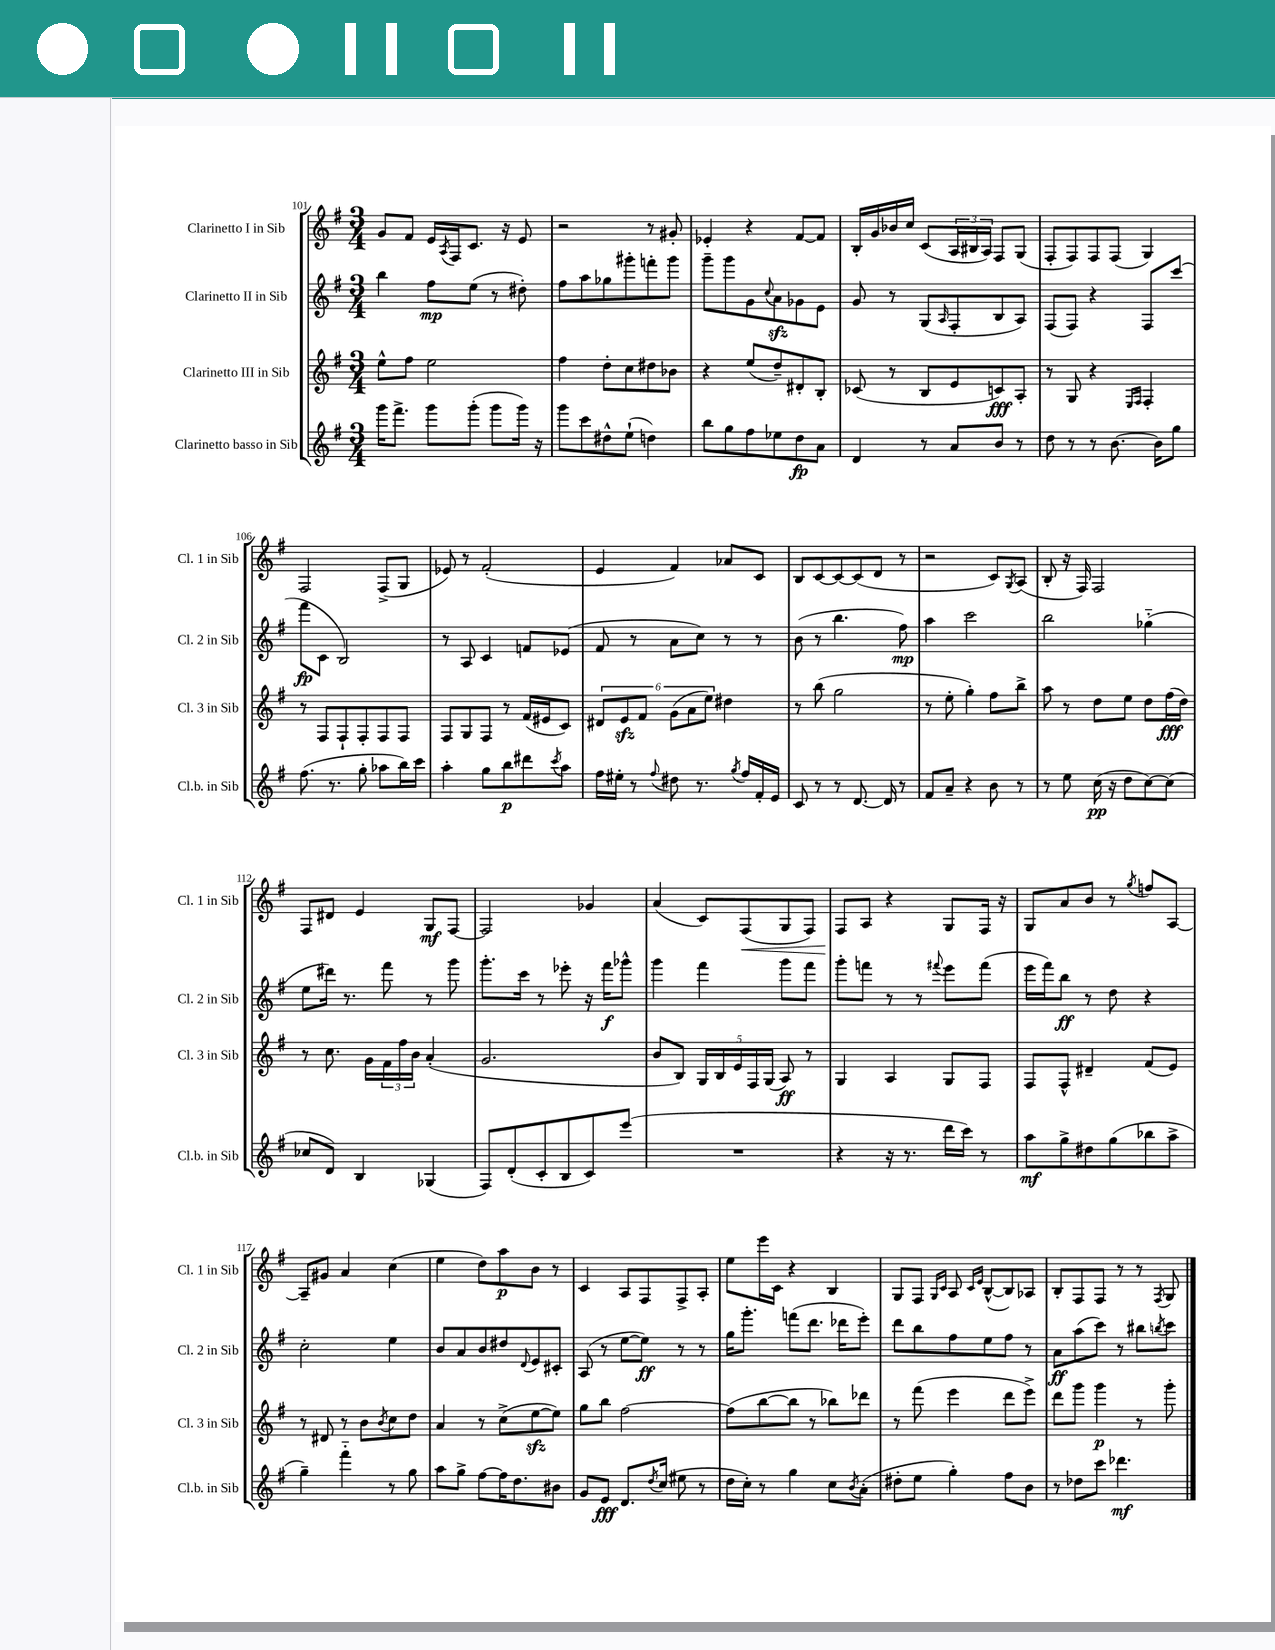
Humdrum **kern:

**kern	**dynam	**kern	**dynam	**kern	**dynam	**kern	**dynam
*part4	*part4	*part3	*part3	*part2	*part2	*part1	*part1
*staff4	*staff4	*staff3	*staff3	*staff2	*staff2	*staff1	*staff1
*I"Clarinetto basso in Sib	*	*I"Clarinetto III in Sib	*	*I"Clarinetto II in Sib	*	*I"Clarinetto I in Sib	*
*I'Cl.b. in Sib	*	*I'Cl. 3 in Sib	*	*I'Cl. 2 in Sib	*	*I'Cl. 1 in Sib	*
*clefG2	*	*clefG2	*	*clefG2	*	*clefG2	*
*k[f#]	*	*k[f#]	*	*k[f#]	*	*k[f#]	*
*M3/4	*	*M3/4	*	*M3/4	*	*M3/4	*
=101	=101	=101	=101	=101	=101	=101	=101
16ggg\KL	.	8ee^^\L	.	4bb\	.	8g/L	.
8.fff#^\J	.	.	.	.	.	.	.
.	.	8ff#\J	.	.	.	8f#/J	.
8ggg\L	.	2ee\	.	8ff#\L	mp	16e/LL	.
.	.	.	.	.	.	8qA/	.
.	.	.	.	.	.	16F#/J	.
(8ggg'\J	.	.	.	(8ee\J	.	8.c/J	.
8ggg\L	.	.	.	8r	.	.	.
.	.	.	.	.	.	16r	.
16ggg\Jk)	.	.	.	8dd#X'\)	.	8e/	.
16r	.	.	.	.	.	.	.
=102	=102	=102	=102	=102	=102	=102	=102
8ggg\L	.	4ff#\	.	8ff#\L	.	2r	.
8ccc\	.	.	.	8aa\	.	.	.
8dd#X^^\	.	8dd'\L	.	8gg-X\	.	.	.
(8ee`\J	.	8cc\	.	8ggg#X'\	.	.	.
4ddn\)	.	8dd#X\	.	8fffn'\	.	8r	.
.	.	8b-X\J	.	8ggg#\J	.	8g#X'/	.
=103	=103	=103	=103	=103	=103	=103	=103
8bb\L	.	4r	.	8ggg~\L	.	4e-X'/	.
8gg\	.	.	.	8ggg\	.	.	.
8ff#\	.	(8ee/L	.	8g\	.	4r	.
.	.	.	.	8qqcc/	.	.	.
8ee-X\	.	8dd~/)	.	8azz\	.	.	.
8dd\	fp	8d#X'/	.	8g-X\	.	[8f#/L	.
8a\J	.	8B'/J	.	8e\J	.	8f#/J]	.
=104	=104	=104	=104	=104	=104	=104	=104
4d/	.	(8c-X/	.	8g/	.	16B'/LL	.
.	.	.	.	.	.	16g/	.
.	.	8r	.	8r	.	16b-X/	.
.	.	.	.	.	.	16cc/JJ	.
8r	.	8B/L	.	(8G/L	.	(8c/L	.
.	.	.	.	16qqA/	.	.	.
8a/L	.	8e/	.	8F#'/	.	24A/L	.
.	.	.	.	.	.	24B#X/	.
.	.	.	.	.	.	24A/JJ)	.
8b/J	.	8cn/)	fff	8B/	.	8F#/L	.
8r	.	8A'/J	.	8A/J)	.	(8G/J	.
=105	=105	=105	=105	=105	=105	=105	=105
8dd\	.	8r	.	(8F#/L	.	8F#'/L	.
8r	.	8G/	.	8F#/J)	.	8F#/)	.
8r	.	4r	.	4r	.	8F#/	.
[8.b\	.	.	.	.	.	(8F#/J	.
.	.	16qqE/LL	.	.	.	.	.
.	.	16qqF#/JJ	.	.	.	.	.
.	.	4F#'/	.	8F#/L	.	4G/)	.
16b\KL]	.	.	.	.	.	.	.
8gg\J	.	.	.	(8ccc/J	.	.	.
!!LO:LB:g=z
=106	=106	=106	=106	=106	=106	=106	=106
(8.ff#\	.	8r	.	8fff#\L	fp	2F#/	.
.	.	8F#/L	.	8c\J	.	.	.
8.r	.	.	.	.	.	.	.
.	.	8F#`/	.	2B/)	.	.	.
8gg'\	.	8F#'/	.	.	.	.	.
8aa-X\L	.	8F#/	.	.	.	(8F#^/L	.
16bb\L)	.	8F#/J	.	.	.	8G/J	.
16ccc\JJ	.	.	.	.	.	.	.
=107	=107	=107	=107	=107	=107	=107	=107
4aa'\	.	8F#/L	.	8r	.	8e-X/)	.
.	.	8G/	.	8A/	.	8r	.
8gg\L	.	8F#/J	.	4c/	.	(2f#'/	.
8bb\	p	8r	.	.	.	.	.
8ddd#X\	.	(16f#/LL	.	8fn/L	.	.	.
.	.	16e#X/J	.	.	.	.	.
8qccc/	.	.	.	.	.	.	.
8aa\J	.	8c/J)	.	(8e-X/J	.	.	.
=108	=108	=108	=108	=108	=108	=108	=108
16ff#\LL	.	12d#X/L	.	8f#/	.	4e/	.
16ee#X'\JJ	.	.	.	.	.	.	.
.	.	12ezz/	.	.	.	.	.
8r	.	.	.	8r	.	.	.
.	.	12f#/J	.	.	.	.	.
8qqff#/	.	.	.	.	.	.	.
8dd#X\	.	(12g\L	.	8a\L	.	4f#/)	.
.	.	12a\	.	.	.	.	.
8.r	.	.	.	8cc\J)	.	.	.
.	.	12ee\J)	.	.	.	.	.
.	.	4dd#X\	.	8r	.	8a-X/L	.
8qgg/	.	.	.	.	.	.	.
16ff#/LL	.	.	.	.	.	.	.
16f#'/	.	.	.	8r	.	8c/J	.
16e/JJ	.	.	.	.	.	.	.
=109	=109	=109	=109	=109	=109	=109	=109
8c/	.	8r	.	(8b\	.	8B/L	.
8r	.	(8bb\	.	8r	.	[8c/	.
8r	.	2gg\	.	4.bb\	.	8c/_	.
[8.d/	.	.	.	.	.	(8c/]	.
.	.	.	.	.	.	8d/J	.
16d/]	.	.	.	.	.	.	.
8r	.	.	.	8ff#\)	mp	8r	.
=110	=110	=110	=110	=110	=110	=110	=110
8f#/L	.	8r	.	4aa\	.	2r	.
8a~/J	.	8ee'\	.	.	.	.	.
4r	.	4gg'\)	.	2ccc\	.	.	.
8b\	.	8ff#\L	.	.	.	8c/L)	.
.	.	.	.	.	.	8qG/	.
8r	.	8bb^\J	.	.	.	(8A/J	.
=111	=111	=111	=111	=111	=111	=111	=111
8r	.	8aa\	.	2bb\	.	8B'/	.
8ee\	.	8r	.	.	.	16r	.
.	.	.	.	.	.	16F#/)	.
(16cc\	pp	8dd\L	.	.	.	2F#/	.
16r	.	.	.	.	.	.	.
8dd\L	.	8ee\J	.	.	.	.	.
[8cc\)	.	8dd\L	.	(4gg-X\	.	.	.
(8cc\J]	.	(16ff#\L	fff	.	.	.	.
.	.	16dd\JJ)	.	.	.	.	.
!!LO:LB:g=z
=112	=112	=112	=112	=112	=112	=112	=112
8cc-X/L	.	8r	.	8ee\L	.	8F#/L	.
8d/J)	.	8.cc\	.	16ddd#X\Jk)	.	8d#X/J	.
.	.	.	.	8.r	.	.	.
4B/	.	.	.	.	.	4e/	.
.	.	16g\LL	.	.	.	.	.
.	.	24f#\	.	8fff#\	.	.	.
.	.	24ff#\	.	.	.	.	.
.	.	24b\JJ	.	.	.	.	.
(4G-X/	.	(4a'/	.	8r	.	8G/L	mf
.	.	.	.	8ggg\	.	[8F#/J	.
=113	=113	=113	=113	=113	=113	=113	=113
8F#/L)	.	2.g/	.	8.ggg'\L	.	2F#/]	.
(8d'/	.	.	.	.	.	.	.
.	.	.	.	16ccc\Jk	.	.	.
8c'/	.	.	.	8r	.	.	.
8B/	.	.	.	8eee-X'\	.	.	.
8c/)	.	.	.	16r	.	4g-X/	.
.	.	.	.	16fff#\KL	f	.	.
(8eee/J	.	.	.	8ggg-X^^\J	.	.	.
=114	=114	=114	=114	=114	=114	=114	=114
2.r	.	8b/L	.	4ggg\	.	(4a/	.
.	.	8B/J)	.	.	.	.	.
.	.	20G/LL	.	4fff#\	.	8c/L)	.
.	.	20B/	.	.	.	.	.
.	.	20e/	.	.	.	.	.
!	!	!	!	!	!	!	!LO:HP:b
.	.	.	.	.	.	(8F#/	<
.	.	20F#/	.	.	.	.	.
.	.	(20G/JJ	.	.	.	.	.
.	.	8A/)	ff	8ggg\L	.	8G/	.
.	.	8r	.	8fff#\J	.	8F#/J)	.
=115	=115	=115	=115	=115	=115	=115	=115
4r	.	4G/	.	8ggg'\L	.	8F#/L	.
.	.	.	.	8fffn\J	.	8A/J	[
16r	.	4A/	.	8r	.	4r	.
8.r	.	.	.	.	.	.	.
.	.	.	.	8r	.	.	.
.	.	.	.	8qqfff#X/	.	.	.
16ddd\LL	.	8G/L	.	8eee\L	.	8G/L	.
16ccc\JJ)	.	.	.	.	.	.	.
8r	.	8F#/J	.	(8fff#\J	.	16F#/Jk	.
.	.	.	.	.	.	16r	.
=116	=116	=116	=116	=116	=116	=116	=116
8aa\L	mf	8F#/L	.	16eee\LL	.	8G/L	.
.	.	.	.	16fff#\J)	.	.	.
8gg^\	.	8F#^^/J	.	8bb\J	ff	8a/	.
8dd#X\	.	4d#X~/	.	8r	.	8b/J	.
(8gg\	.	.	.	8dd\	.	8r	.
.	.	.	.	.	.	8qgg/	.
8bb-X\	.	(8f#/L	.	4r	.	8ffn/L	.
8aa^\J	.	8e/J)	.	.	.	[8A/J	.
!!LO:LB:g=z
=117	=117	=117	=117	=117	=117	=117	=117
4gg~\)	.	8r	.	2cc'\	.	8A~/L]	.
.	.	8d#X/	.	.	.	8g#X/J	.
4fff#\	.	8r	.	.	.	4a/	.
.	.	8b\L	.	.	.	.	.
.	.	8qb/	.	.	.	.	.
8r	.	8cc\	.	4ee\	.	(4cc\	.
8gg\	.	8dd\J	.	.	.	.	.
=118	=118	=118	=118	=118	=118	=118	=118
8aa\L	.	4a/	.	8b/L	.	4ee\	.
8gg^\J	.	.	.	8a/	.	.	.
[8ff#\L	.	8r	.	8b/	.	8dd\L)	.
16ff#\K]	.	(8cc^\L	.	8dd#X/	.	8aa\	p
8.dd\	.	.	.	.	.	.	.
.	.	.	.	8qqd/	.	.	.
.	.	[8eezz\	.	8e/	.	8b\J	.
8b#X\J	.	8ee\J])	.	8c#X'/J	.	8r	.
=119	=119	=119	=119	=119	=119	=119	=119
8g/L	.	8gg\L	.	(8A/	.	4c/	.
8e/J	fff	8bb\J	.	8r	.	.	.
8.d/L	.	[2ff#\	.	[8ee\L	.	8A/L	.
.	.	.	.	8ee\J])	ff	8F#/	.
8qdd/	.	.	.	.	.	.	.
(16cc/Jk	.	.	.	.	.	.	.
8ee#X\	.	.	.	8r	.	8F#^/	.
8r	.	.	.	8r	.	8A'/J	.
=120	=120	=120	=120	=120	=120	=120	=120
16dd\LL	.	(8ff#\L]	.	16gg\KL	.	8ee\L	.
16cc'\JJ)	.	.	.	8.ggg'\J	.	.	.
8r	.	[8bb\	.	.	.	16eee\L	.
.	.	.	.	.	.	16c\JJ	.
4gg\	.	8bb\J]	.	(8fffn\L	.	4r	.
.	.	8r	.	8.ddd\J	.	.	.
8cc\L	.	8bb-X\L)	.	.	.	4B/	.
.	.	.	.	16ddd-X\KL	.	.	.
8qb/	.	.	.	.	.	.	.
(8a'\J	.	8ddd-X\J	.	8eee'\J)	.	.	.
=121	=121	=121	=121	=121	=121	=121	=121
8dd#X'\L	.	8r	.	8ddd\L	.	8G/L	.
8ee\J	.	(8fff#\	.	8bb\	.	8F#/J	.
.	.	.	.	.	.	16qqG/LL	.
.	.	.	.	.	.	16qqc/JJ	.
4gg'\)	.	4eee\	.	8ff#\	.	8A/	.
.	.	.	.	.	.	16qqc/LL	.
.	.	.	.	.	.	16qqe/JJ	.
.	.	.	.	8ee\	.	([8B^^/L	.
8ff#\L	.	8ddd\L	.	8ff#\J	.	8B/])	.
8b\J	.	8eee^\J)	.	8r	.	8A-X/J	.
=122	=122	=122	=122	=122	=122	=122	=122
8r	.	8ddd\L	.	8a\L	ff	8B'/L	.
8dd-X\L	.	8ggg\J	.	(8aa\	.	8F#/	.
8ccc\J	.	4ggg\	p	8ccc\J)	.	8F#/J	.
4.ddd-X\	mf	.	.	8r	.	8r	.
.	.	8r	.	8bb#X\L	.	8r	.
.	.	.	.	8qbbn/	.	8qF#/	.
.	.	8ggg'\	.	8ccc\J	.	8G/	.
==	==	==	==	==	==	==	==
*-	*-	*-	*-	*-	*-	*-	*-
